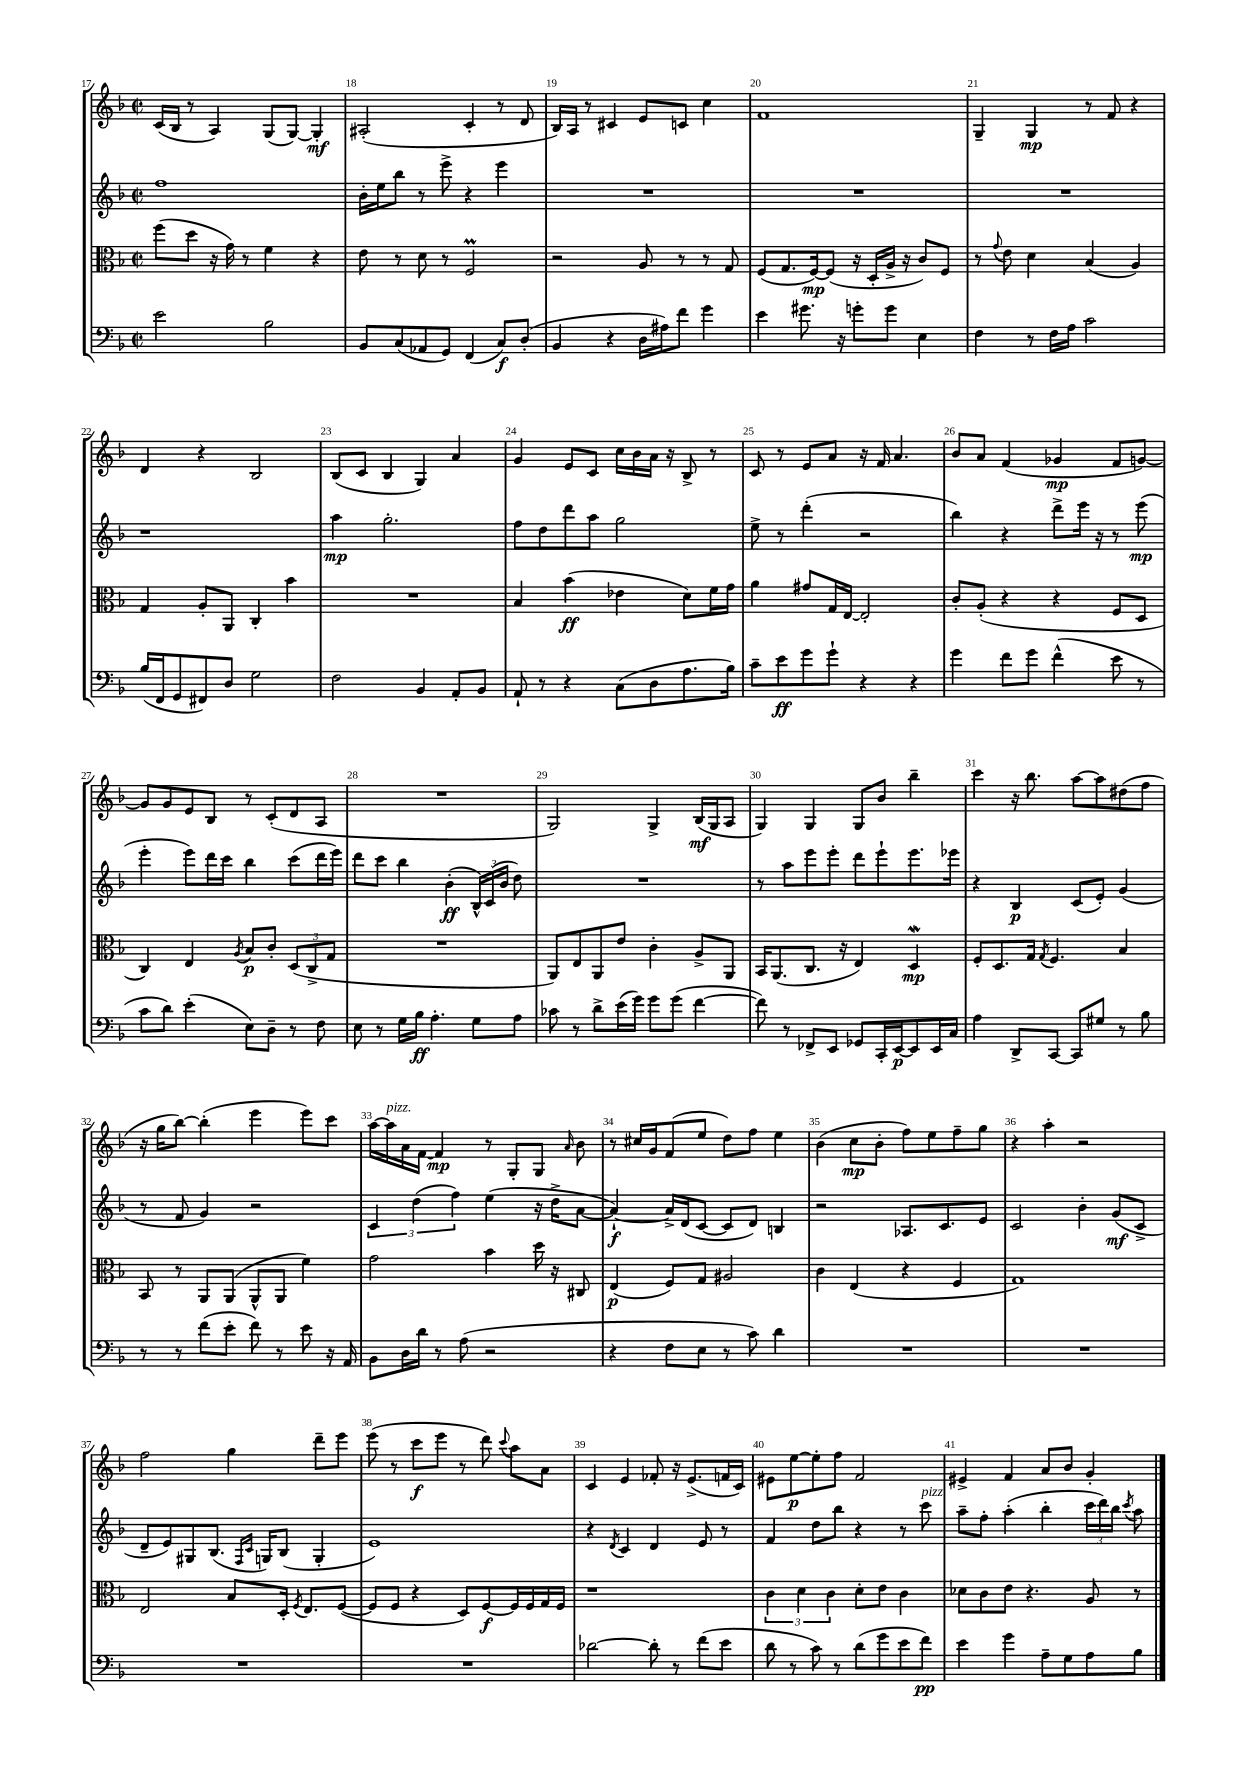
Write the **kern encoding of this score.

**kern	**kern	**kern	**kern
*staff4	*staff3	*staff2	*staff1
*clefF4	*clefC3	*clefG2	*clefG2
*k[b-]	*k[b-]	*k[b-]	*k[b-]
*M2/2	*M2/2	*M2/2	*M2/2
*met(c|)	*met(c|)	*met(c|)	*met(c|)
2e\	(8ff\L	1ff	(16c/LL
.	.	.	16B-/JJ
.	8dd\J	.	8r
.	16r	.	4A/)
.	16g\)	.	.
.	8r	.	.
2B-\	4f\	.	(8G/L
.	.	.	[8G/J)
.	4r	.	4G'/]
=	=	=	=
8BB-/L	8e\	16b-'\LL	(2A#'/
.	.	16ee\J	.
(8C/	8r	8bb-\J	.
8AA-/	8d\	8r	.
8GG/J)	8r	8eee^\	.
(4FF/	2F/	4r	4c'/
8C/L)	.	4eee\	8r
(8D'/J	.	.	8d/
=	=	=	=
4BB-/	2r	1r	16B-/LL)
.	.	.	16A/JJ
.	.	.	8r
4r	.	.	4c#/
16D\LL	8A/	.	8e/L
16A#\J)	.	.	.
8f\J	8r	.	8c/J
4g\	8r	.	4cc\
.	8G/	.	.
=	=	=	=
4e\	(8F/L	1r	1f
.	8.G/	.	.
8.g#\	.	.	.
.	[16F/k)	.	.
.	(8F/]J	.	.
16r	.	.	.
8g'\L	16r	.	.
.	16D'/LL	.	.
8g\J	16A^/JJ	.	.
.	16r	.	.
4E\	8c/L)	.	.
.	8F/J	.	.
=	=	=	=
4F\	8r	1r	4G~/
.	8qqg/	.	.
.	8e\	.	.
8r	4d\	.	4G/
16F\LL	.	.	.
16A\JJ	.	.	.
2c\	(4B-/	.	8r
.	.	.	8f/
.	4A/)	.	4r
=	=	=	=
(16B-/LL	4G/	1r	4d/
16FF/J	.	.	.
8GG/	.	.	.
8FF#/)	8A'/L	.	4r
8D/J	8AA/J	.	.
2G\	4C'/	.	2B-/
.	4b-\	.	.
=	=	=	=
2F\	1r	4aa\	(8B-/L
.	.	.	8c/J
.	.	2.gg'\	4B-/
4BB-/	.	.	4G/)
8AA'/L	.	.	4a/
8BB-/J	.	.	.
=	=	=	=
8AA`/	4B-/	8ff\L	4g/
8r	.	8dd\	.
4r	(4b-\	8ddd\	8e/L
.	.	8aa\J	8c/J
(8C\L	4e-\	2gg\	16cc\LL
.	.	.	16b-\
8D\	.	.	16a\JJ
.	.	.	16r
8.A\	8d\L)	.	8B-^/
.	16f\L	.	8r
16B-\Jk)	16g\JJ	.	.
=	=	=	=
8c~\L	4a\	8ee^\	8c/
8e\	.	8r	8r
8g\	8g#/L	(4ddd'\	8e/L
8g`\J	16G/L	.	8a/J
.	[16E/JJ	.	.
4r	2E'/]	2r	16r
.	.	.	16f/
.	.	.	4.a/
4r	.	.	.
=	=	=	=
4g\	8c'/L	4bb-\)	8b-/L
.	(8A'/J	.	8a/J
8f\L	4r	4r	(4f/
8g\J	.	.	.
(4f^^\	4r	8ddd^\L	4g-/
.	.	16eee\Jk	.
.	.	16r	.
8e\	8F/L	8r	8f/L
8r	8D/J	(8eee\	[8g/J)
=	=	=	=
8c\L	4C/)	4eee'\	8g/]L
8d\J)	.	.	8g/
(4e'\	4E/	8eee\L)	8e/
.	.	16ddd\L	8B-/J
.	.	16ccc\JJ	.
.	8qA/	.	.
8E\L)	8B-/L	4bb-\	8r
8D~\J	8c'/J	.	(8c'/L
8r	(12D/L	(8ccc\L	8d/
.	12C^/	.	.
8F\	.	16ddd\L	8A/J
.	12G/J	.	.
.	.	16eee\JJ)	.
=	=	=	=
8E\	1r	8ddd\L	1r
8r	.	8ccc\J	.
16G\LL	.	4bb-\	.
16B-\JJ	.	.	.
4.A'\	.	.	.
.	.	(4b-'\	.
8G\L	.	24B-^^/LL)	.
.	.	(24c/	.
.	.	24b-/JJ	.
8A\J	.	8dd\)	.
=	=	=	=
8c-\	8AA/L)	1r	2G/)
8r	8E/	.	.
8d^\L	8AA/	.	.
(16e\L	8e/J	.	.
16g\JJ)	.	.	.
8g\L	4c'\	.	4G^/
(8g\J	.	.	.
[4f\	8A^/L	.	(16B-/LL
.	.	.	16G/J
.	8AA/J	.	8A/J
=	=	=	=
8f\])	16BB-/LK	8r	4G/)
.	(8.AA/	.	.
8r	.	8aa\L	.
8FF-^/L	8.C/J	8eee\	4G/
8EE/J	.	8eee'\J	.
.	16r	.	.
8GG-/L	4E/)	8ddd\L	8G/L
16CC'/L	.	8eee`\	8b-/J
[16EE/J	.	.	.
8EE/]	4D/	8.eee\	4bb-~\
16EE/L	.	.	.
16C/JJ	.	16eee-\Jk	.
=	=	=	=
4A\	8F'/L	4r	4ccc\
.	8.D/	.	.
8DD^/L	.	4B-/	16r
.	16G/Jk	.	8.bb-\
.	8qG/	.	.
[8CC/J	4.F/	.	.
8CC/]L	.	(8c/L	[8aa\L
8G#/J	.	8e'/J)	8aa\]
8r	4B-/	(4g/	(8dd#\
8B-\	.	.	8ff\J
=	=	=	=
8r	8BB-/	8r	16r
.	.	.	16gg\LK
8r	8r	8f/	[8bb-\J)
(8f\L	8AA/L	4g/)	(4bb-'\]
8e'\J	(8AA/J	.	.
8f\)	8AA^^/L	2r	4eee\
8r	8AA/J	.	.
8e\	4f\)	.	8eee\L)
16r	.	.	8ccc\J
16AA/	.	.	.
=	=	=	=
8BB-\L	2g\	6c/	[16aa\LL
.	.	.	16aa\]
16D\L	.	.	16a\
.	.	(6dd\	.
16d\JJ	.	.	[16f\JJ
8r	.	.	4f/]
.	.	6ff\)	.
(8A\	.	.	.
2r	4b-\	(4ee\	8r
.	.	.	8G'/L
.	16dd\	16r	8G/J
.	16r	16dd^\LK	.
.	.	.	16qqa/
.	8C#/	[8a\J	8b-\
=	=	=	=
4r	(4E/	4a`/_)	8r
.	.	.	16cc#/LL
.	.	.	16g/J
8F\L	8F/L)	16a^/]LL	(8f/
.	.	(16d/J	.
8E\J	8G/J	[8c/J	8ee/J
8r	2A#/	8c/]L	8dd\L)
8c\)	.	8d/J)	8ff\J
4d\	.	4B/	4ee\
=	=	=	=
1r	4c\	2r	(4b-\
.	(4E/	.	8cc\L
.	.	.	8b-'\J
.	4r	8.A-/L	8ff\L)
.	.	.	8ee\
.	.	8.c/	.
.	4F/	.	8ff~\
.	.	8e/J	8gg\J
=	=	=	=
1r	1G)	2c/	4r
.	.	.	4aa'\
.	.	4b-'\	2r
.	.	(8g/L	.
.	.	8c^/J	.
=	=	=	=
1r	2E/	8d~/L	2ff\
.	.	8e/)	.
.	.	8G#/	.
.	.	(8.B-/J	.
.	8B-/L	.	4gg\
.	.	16qqF/LL	.
.	.	16qqc/JJ	.
.	.	16G/LK)	.
.	16D'/Jk	(8B-/J	.
.	8qF/	.	.
.	8.E/L	.	.
.	.	4G'/	8ddd~\L
.	([8F/J	.	8eee\J
=	=	=	=
1r	8F/]L	1e)	(8eee\
.	8F/J	.	8r
.	4r	.	8ccc\L
.	.	.	8eee\J
.	8D/L)	.	8r
.	[8F/	.	8ddd\)
.	.	.	8qqccc/
.	16F/]L	.	8aa\L
.	16F/	.	.
.	16G/	.	8a\J
.	16F/JJ	.	.
=	=	=	=
[2d-\	1r	4r	4c/
.	.	8qd/	.
.	.	4c/	4e/
8d-'\]	.	4d/	8f-'/
8r	.	.	16r
.	.	.	(8.e^/L
(8f\L	.	8e/	.
8e\J	.	8r	16f/L
.	.	.	16c/JJ)
=	=	=	=
8d\	6c\	4f/	8e#\L
8r	.	.	[8ee\
.	6d\	.	.
8c\)	.	8dd\L	8ee'\]
.	6c\	.	.
8r	.	8bb-\J	8ff\J
(8d\L	8d'\L	4r	2f/
8g\	8e\J	.	.
8e\	4c\	8r	.
8f\J)	.	8ccc\	.
=	=	=	=
4e\	8d-\L	8aa~\L	4e#^/
.	8c\	8ff'\J	.
4g\	8e\J	(4aa'\	4f/
.	4.r	.	.
8A~\L	.	4bb-'\	8a/L
8G\	.	.	8b-/J
8A\	8A/	24ccc\LL	4g'/
.	.	24ddd\)	.
.	.	24bb-\JJ	.
.	.	8qccc/	.
8B-\J	8r	8aa\	.
==	==	==	==
*-	*-	*-	*-
